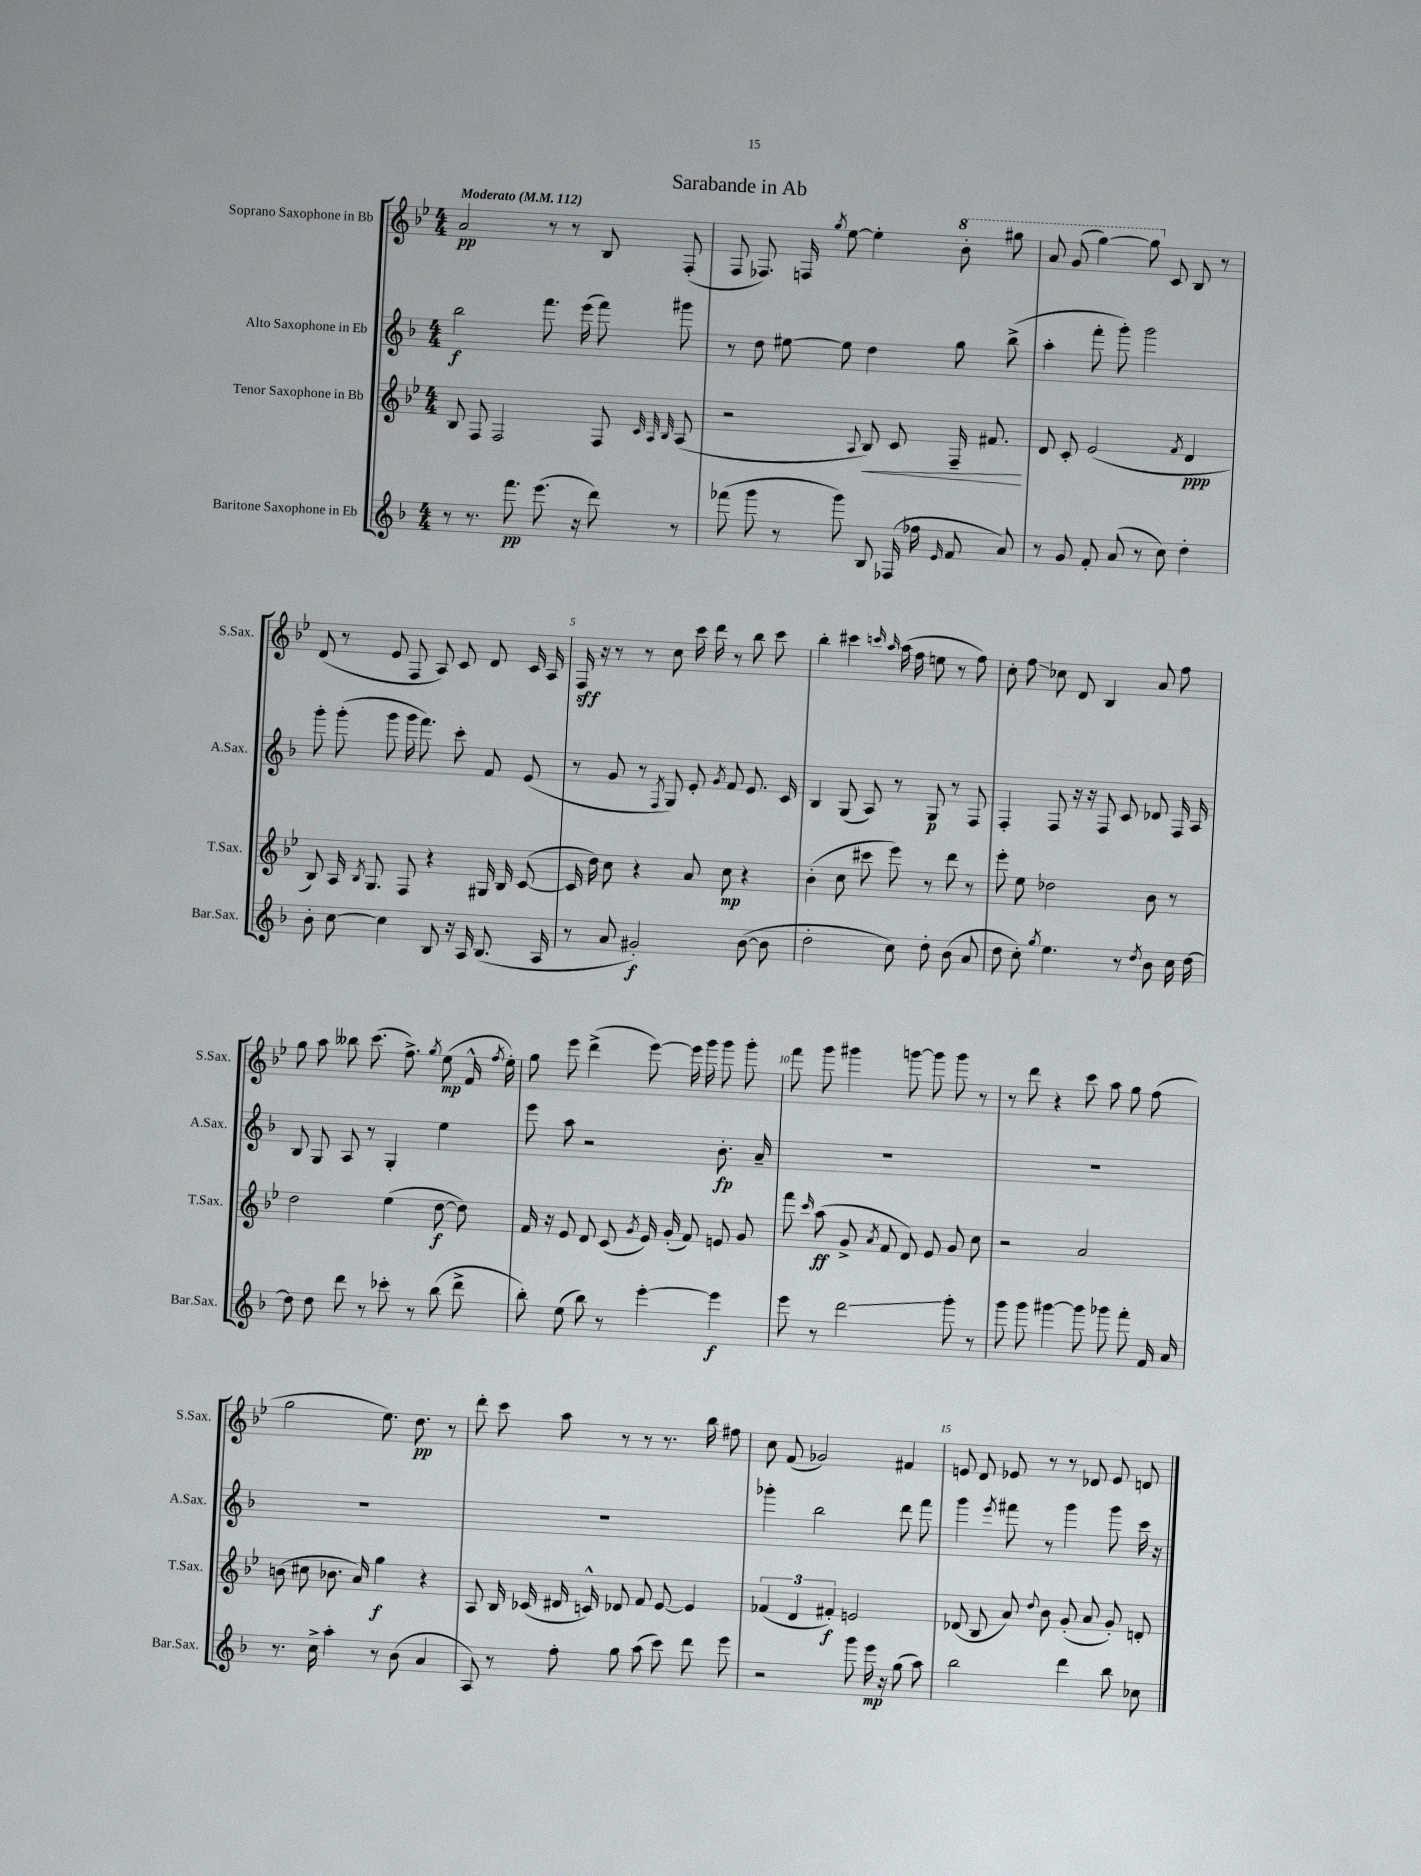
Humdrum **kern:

**kern	**kern	**kern	**kern
*staff4	*staff3	*staff2	*staff1
*clefG2	*clefG2	*clefG2	*clefG2
*k[b-]	*k[b-e-]	*k[b-]	*k[b-e-]
*M4/4	*M4/4	*M4/4	*M4/4
*MM112	*MM112	*MM112	*MM112
8r	8B-	2bb-	2a
8.r	8F	.	.
.	2F	.	.
8.fff	.	.	.
(8.eee	.	8.fff	8r
.	.	.	8r
16r	.	(16eee	.
8ddd)	8F	8fff)	8B-
.	32qqc	.	.
.	32qqA	.	.
.	32qqB-	.	.
8r	(8A	8ggg#	(8F'
=	=	=	=
(8fff-	2r	8r	8F
8ggg	.	8dd	8.F-)
8r	.	[8ee#	.
.	.	.	16F
.	.	.	8qgg
8ggg)	.	8ee#]	[8ee-
.	8qqA	.	.
8B-	8B-)	4dd	4ee-']
(16F-	8c	.	.
16ff-	.	.	.
16qqe	.	.	.
8f	16F~	8gg	8bb-'
.	8.f#	.	.
8a)	.	(8bb-^	8ggg#
=	=	=	=
8r	8d	4aa'	8aa
8g	8c'	.	(8gg
8f'	(2e-	8fff'	[4ggg)
(8a	.	8ggg')	.
8r	.	2ggg	8ggg]
8cc)	.	.	8c
.	8qf	.	.
4dd'	4d	.	8B-
.	.	.	8r
=	=	=	=
8b-'	8B-)	8ggg'	(8d
[8cc	16A	(8ggg'	8r
.	8qB-	.	.
.	8.G	.	.
4cc]	.	8ggg	8e-
.	8F	16ggg	8F
.	.	8.fff)	.
8B-	4r	.	8A)
16r	.	8ccc'	8c
16A	.	.	.
(8.B-	16G#	8f	8d
.	16B-	.	.
.	([8c	(8e	16c
16A	.	.	16A
=	=	=	=
8r	16c]	8r	16F
.	16dd)	.	16r
8a	8cc	8g	8r
2g#')	4r	8r	8r
.	.	8qF	.
.	.	8G)	8cc
.	8a	8e'	16ccc
.	.	.	16ddd
.	.	8qg	.
.	8cc	8f	8r
([8b-	4r	8.e	8bb-
8b-]	.	.	8ccc
.	.	16c	.
=	=	=	=
2dd'	(4b-'	4B-	4bb-'
.	8cc	(8G	4ccc#
.	8ccc#	8A)	.
.	.	.	16qqccc
.	.	.	16qqaa
8cc)	8eee-)	8r	(16aa
.	.	.	16ff
8dd'	8r	8G	8ee
(8b-	8ddd	8r	8r
8a	8r	8F	8ff)
=	=	=	=
8dd	8eee-'	4F'	8cc'
8cc')	8ee-	.	8ff
8qgg	.	.	.
4.ee	2dd-	8F	8cc-
.	.	16r	8d
.	.	16r	.
.	.	8F	4B-
8r	.	8c	.
8qdd	.	.	.
8b-	8b-	8d-	8a
16cc	8r	16F	8ff
[16dd	.	16A	.
=	=	=	=
8dd]	2dd	8B-	8gg
8dd	.	8G	8aa
8ddd	.	8A	8bb--
8r	.	8r	(8.ccc
8ccc-'	(4ee-	4G'	.
.	.	.	8.ff^)
8r	.	.	.
.	.	.	8qgg
(8bb-	[8dd	4ee	(8ee-
8ddd^	8dd])	.	16f^^
.	.	.	8qff
.	.	.	16ee-')
=	=	=	=
8bb-')	16f	8eee	8gg
.	16r	.	.
(8ee	8e-	8aa	8eee-
8bb-)	8d	2r	(4ddd^
8r	(8c	.	.
.	8qg	.	.
[4eee'	16e-)	.	[8eee-)
.	(16g'	.	.
.	8f)	.	16eee-]
.	.	.	16ggg
4eee]	8e	8.b-'	8ggg
.	8g	.	8ggg'
.	.	16a~	.
=	=	=	=
8eee	8fff	1r	8fff
.	16qqccc	.	.
8r	(8aa	.	8ggg
2ddd	8g^	.	4ggg#
.	8qa	.	.
.	8f	.	.
.	8d)	.	[8ggg
.	8e-	.	8ggg]
8ggg'	8g	.	8ggg
8r	8cc	.	8r
=	=	=	=
8ggg	2r	1r	8r
8ggg	.	.	8ddd
[4ggg#	.	.	4r
8ggg#]	2a	.	8ccc
8ggg-	.	.	8aa
8fff'	.	.	8gg
16f	.	.	(8ff
16a	.	.	.
=	=	=	=
8.r	(8b	1r	2gg
.	8cc#	.	.
16cc^	.	.	.
4aa'	8.b-	.	.
.	16a)	.	.
8r	4gg	.	8.ee-)
(8b-	.	.	.
.	.	.	8.dd
4a	4r	.	.
.	.	.	8r
=	=	=	=
8A)	8A	1r	8ddd'
8r	16B-	.	8ccc
.	(16c-	.	.
8ff'	16d#	.	8aa
.	16c^^)	.	.
8gg	8d-	.	8r
(8aa	8f	.	8r
8ccc)	[8e-	.	8.r
8ddd	4e-]	.	.
.	.	.	16bb-
8eee	.	.	8ff#
=	=	=	=
2r	(6f-	4ggg-'	8cc
.	.	.	(8f
.	6d	.	.
.	.	2bb-	2g-)
.	6f#')	.	.
8ggg	2e	.	.
16eee	.	.	.
16r	.	.	.
(8gg	.	8ddd	4f#
8aa)	.	8fff	.
=	=	=	=
2bb-	(8d-	4ggg	8e
.	8B-	.	8d
.	.	8qeee	.
.	8a)	8fff#	8e-
.	8qqdd	.	.
.	8b-	8r	8r
4ddd	(8g'	4ggg	8r
.	8a	.	8d-
8bb-	8g')	8ggg	8e-
8cc-	8d'	16ccc	8d
.	.	16r	.
==	==	==	==
*-	*-	*-	*-
